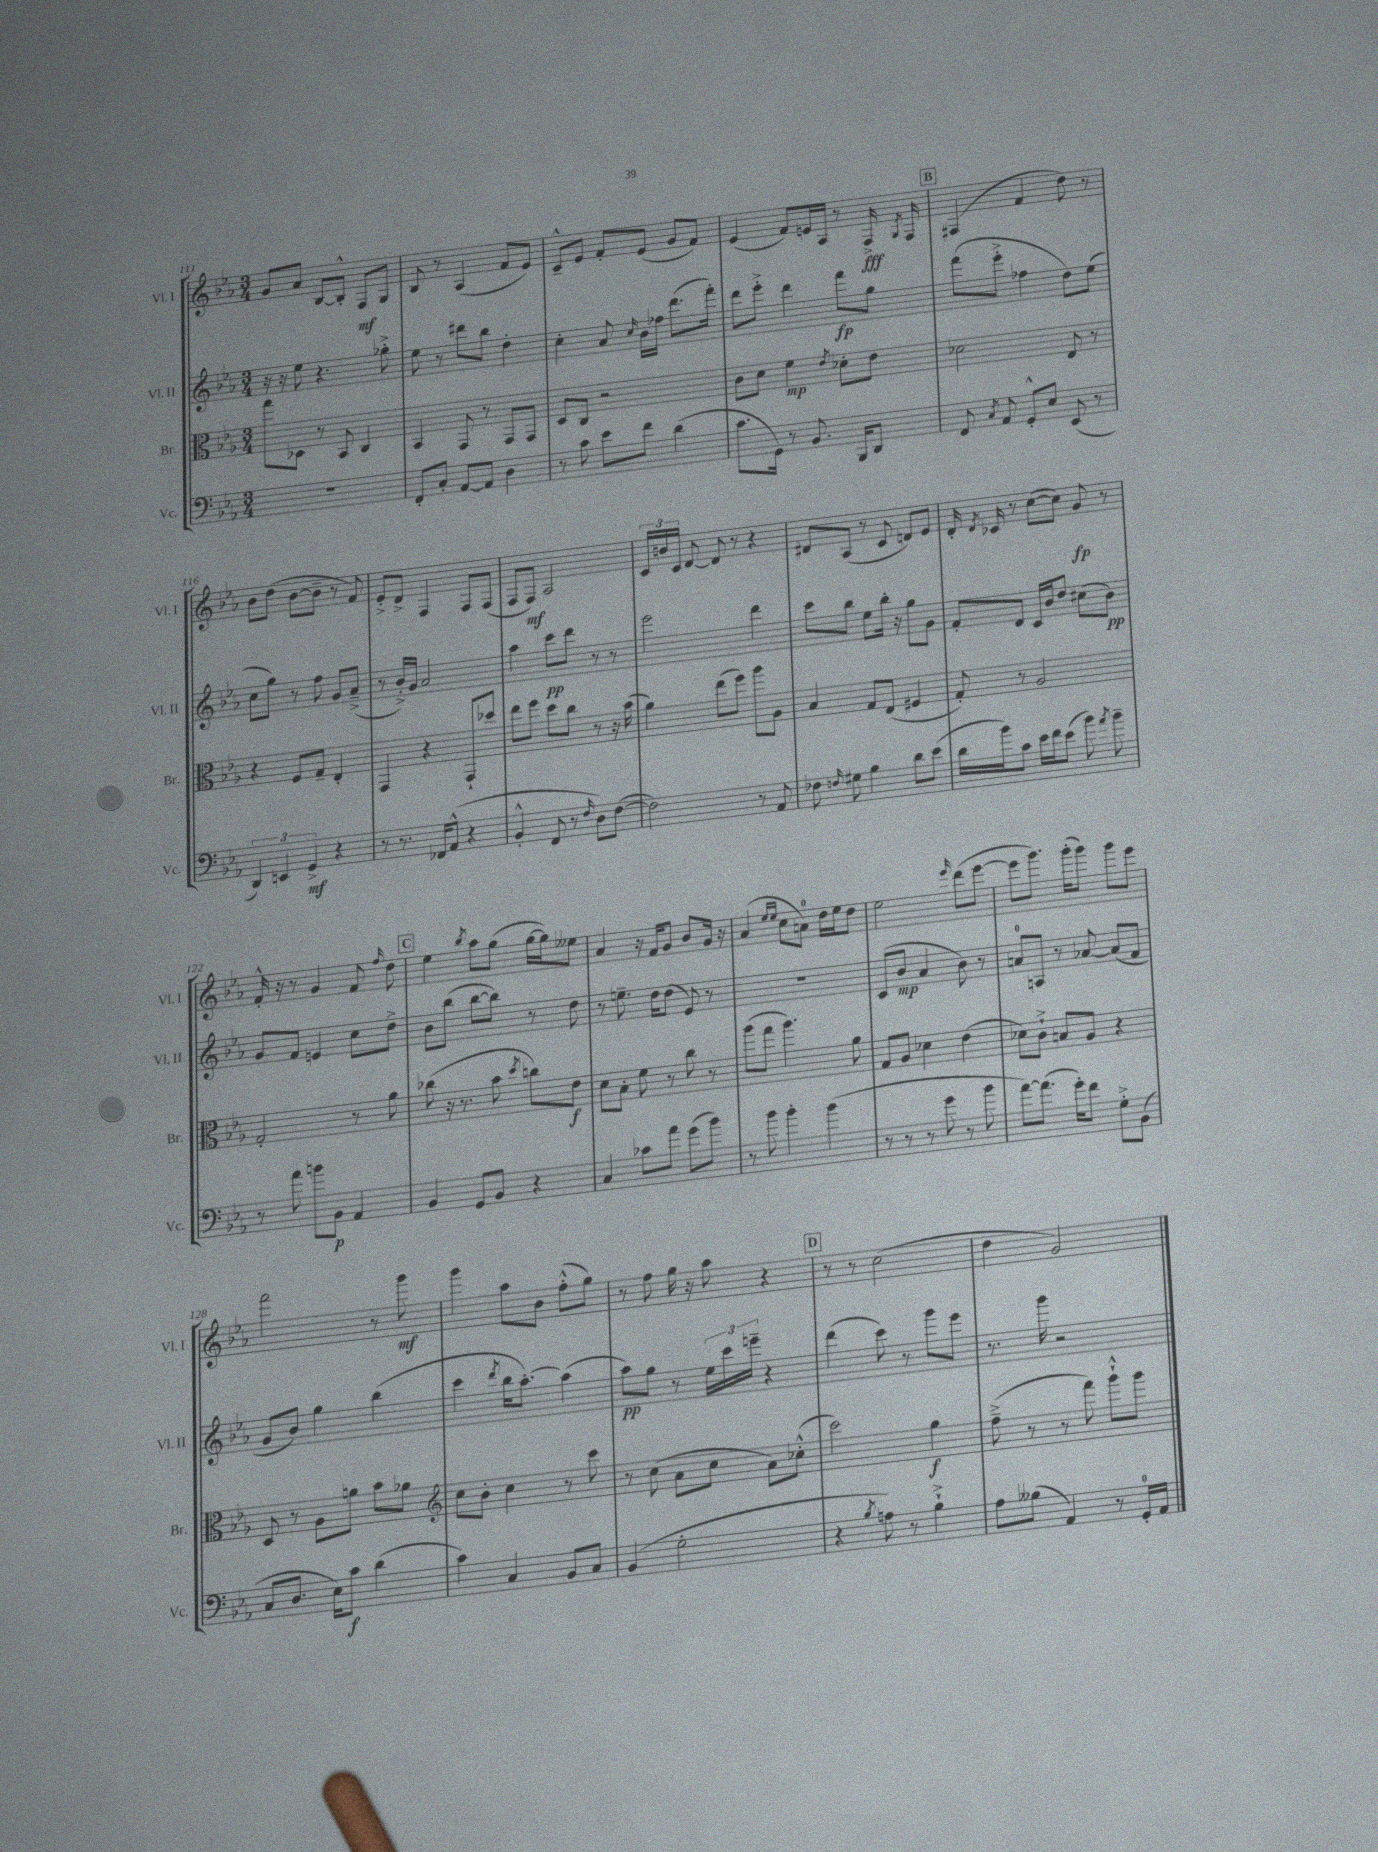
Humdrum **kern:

**kern	**kern	**kern	**kern
*staff4	*staff3	*staff2	*staff1
*clefF4	*clefC3	*clefG2	*clefG2
*k[b-e-a-]	*k[b-e-a-]	*k[b-e-a-]	*k[b-e-a-]
*M3/4	*M3/4	*M3/4	*M3/4
2.r	8gg	16r	8g
.	.	16r	.
.	8D-	8ee-	8a-
.	8r	4.r	[8B-
.	8BB-	.	8B-'^^]
.	4C	.	8F
.	.	8gg-'^	8G
=	=	=	=
8FF'	4BB-	8ee-	8B-
8C'	.	8r	8r
[8AA-	8GG	8ddd#	(4A-
8AA-]	8r	8bb-	.
4D	8GG	4dd'	8f
.	8GG	.	8e-)
=	=	=	=
8r	8D	4cc'	8c~^^
8c	8C	.	8e-
8e-	2r	8a-	8f'
.	.	16qqcc	.
8f	.	16b-	(8e-
.	.	16ff-	.
(4d	.	(8.ddd	8g
.	.	.	8f)
.	.	16fff')	.
=	=	=	=
8.c	8c	8ddd	(4e-
.	8d	8eee-'^	.
16GG)	.	.	.
8r	4f	4ddd	8f)
8.BB-	.	.	16e
.	.	.	16A-
.	8qe-	.	.
.	8d-'	8fff	8r
16BBB-	.	.	.
8DD	8e-	8gg	16F^
.	.	.	8qG
.	.	.	16F
=	=	=	=
8FF	2d-	(8fff	(4F#
8qC	.	.	.
8AA-	.	8eee-'^	.
8GG'^^	.	4ff-	4f
8E-	.	.	.
(8EE-	8E-	8dd)	8dd)
8r	8r	(8ee-	8r
=	=	=	=
6DD)	4r	8cc	8b-
.	.	8gg)	(8dd
6EE	.	.	.
.	8F	8r	[8b-
6GG^	.	.	.
.	8G~	8ff	8b-~]
4r	4E-'	8g	8r
.	.	(8a-~^	8f)
=	=	=	=
8r	4GG	8r	8e-'^
8.r	.	16b-'^)	8d^
.	.	16g	.
.	4r	2a-	4F
16FF-	.	.	.
(8AA-^^	.	.	.
4r	8GG`	.	8F
.	8dd-	.	(8F
=	=	=	=
4BB-'^^	8ee-	4aa-	8F
.	8ff	.	8F)
8FF	8dd	8ccc	2A-
8r	8cc	8ddd	.
16qqF	.	.	.
8D)	8r	8r	.
([8F	16r	8r	.
.	(16b-	.	.
=	=	=	=
2F])	4a-)	2eee-	24c
.	.	.	24b
.	.	.	24c
.	.	.	[8d
.	(8ee-	.	8d]
.	8ff)	.	8r
8r	8aa-	4ddd	4r
8AA-	8A-	.	.
=	=	=	=
8F-	4B-	8ccc	8d#
16qqF	.	.	.
8G#	.	8bb-	(8A-
4B-	8G	8ee-	8r
.	(8E-	16bb-'	8c
.	.	16r	.
8d	4F#	8gg	8d)
(8e-	.	8g	8e-
=	=	=	=
16d	8G')	8f'	16d'
.	.	.	8qd
16b-)	.	.	16c-
8c	8r	8d	8r
16e-	2A-	16c	([8cc
16f	.	16b-	.
(8e-	.	8dd	8cc])
8b-)	.	(8cc#	8g
8qa-	.	.	.
8b-~	.	8b-)	8r
=	=	=	=
8r	2G'	8g	16f'^^
.	.	.	16r
8a-	.	8f	8r
8b	.	4e	4g
8BB-	.	.	.
4AA-	8r	8cc	8f
.	.	.	16qqff
.	8a-	8dd^	8dd
=	=	=	=
4BB-	(8cc-	8b-	4ee-
.	16r	(8bb-	.
.	8.r	.	.
.	.	.	8qbb-
8GG	.	[8bb-	8aa-
8BB-	8b-	8bb-])	(8gg
.	8qdd	.	.
4r	8cc)	8r	[16gg
.	.	.	16gg])
.	8e-	8dd	8ee--
=	=	=	=
4C	8d	8r	4a-
.	8B-'	8.ee~	.
8c-	8f	.	16r
.	.	16dd	16f
8a-	8r	(8dd	8g
(8g	8cc	8e-)	8b-
8b-)	8r	8r	16g
.	.	.	16r
=	=	=	=
8r	(8aa-	2.r	(4a-
8b-	8gg	.	.
.	.	.	16qqee-
.	.	.	16qqee-
4b-'	4.aa-)	.	8cc
.	.	.	8a)
(4b-	.	.	16dd
.	.	.	16ee-
.	8a-	.	8dd
=	=	=	=
8r	8G	(8c	2ee-
8r	8A-	8b-	.
8r	4d-	4a-	.
8g	.	.	.
.	.	.	16qqeee-
8r	(4e-	8b-)	(8ddd
8b-	.	8r	[8eee-
=	=	=	=
[8a-)	8d-)	8a	8eee-]
(8.a-]	8c`^	8A	8.ggg)
.	8B	8r	.
16g')	.	.	(16ggg'
8f	8A-	[8a-	8ggg)
8G'^	4r	(8a-]	8ggg
(8BB-	.	8f	8eee-
=	=	=	=
8C	8D	8g	2fff
8.D	8r	8b-)	.
.	8A-	4gg	.
16E-)	.	.	.
8c	8a	.	.
(4d	8b-	(4bb-	8r
.	8a-	.	8ggg
=	=	=	=
*	*clefG2	*	*
4c)	8cc	4ccc	4ggg
.	8b-'	.	.
.	.	8qddd	.
4C	4cc	16bb-	8aa-
.	.	[8.aa-')	.
.	.	.	8b-
8BB-	8r	(4aa-]	(8ff'^^
8C	8ccc	.	8gg)
=	=	=	=
(4BB-	8r	8aa-)	8r
.	(8cc	8gg	8ff
2G'	8a-	8r	16gg
.	.	.	16r
.	8cc	24ee-	8aa-
.	.	24ccc	.
.	.	24eee~	.
.	8a-)	4r	4r
.	(8cc-'^^	.	.
=	=	=	=
4r	2ccc)	(4ddd	8r
.	.	.	8r
8qB-	.	.	.
8A)	.	8ccc)	(2cc
8r	.	8r	.
4B-`^	4gg	8ggg	.
.	.	8eee-	.
=	=	=	=
8A-	(8ff~^	8.r	4dd
(8B--	8r	.	.
.	.	16ggg	.
4AA-)	8r	2r	2g)
.	8fff)	.	.
8r	8ggg`^^	.	.
16GG'	8ggg	.	.
16AA-	.	.	.
==	==	==	==
*-	*-	*-	*-
